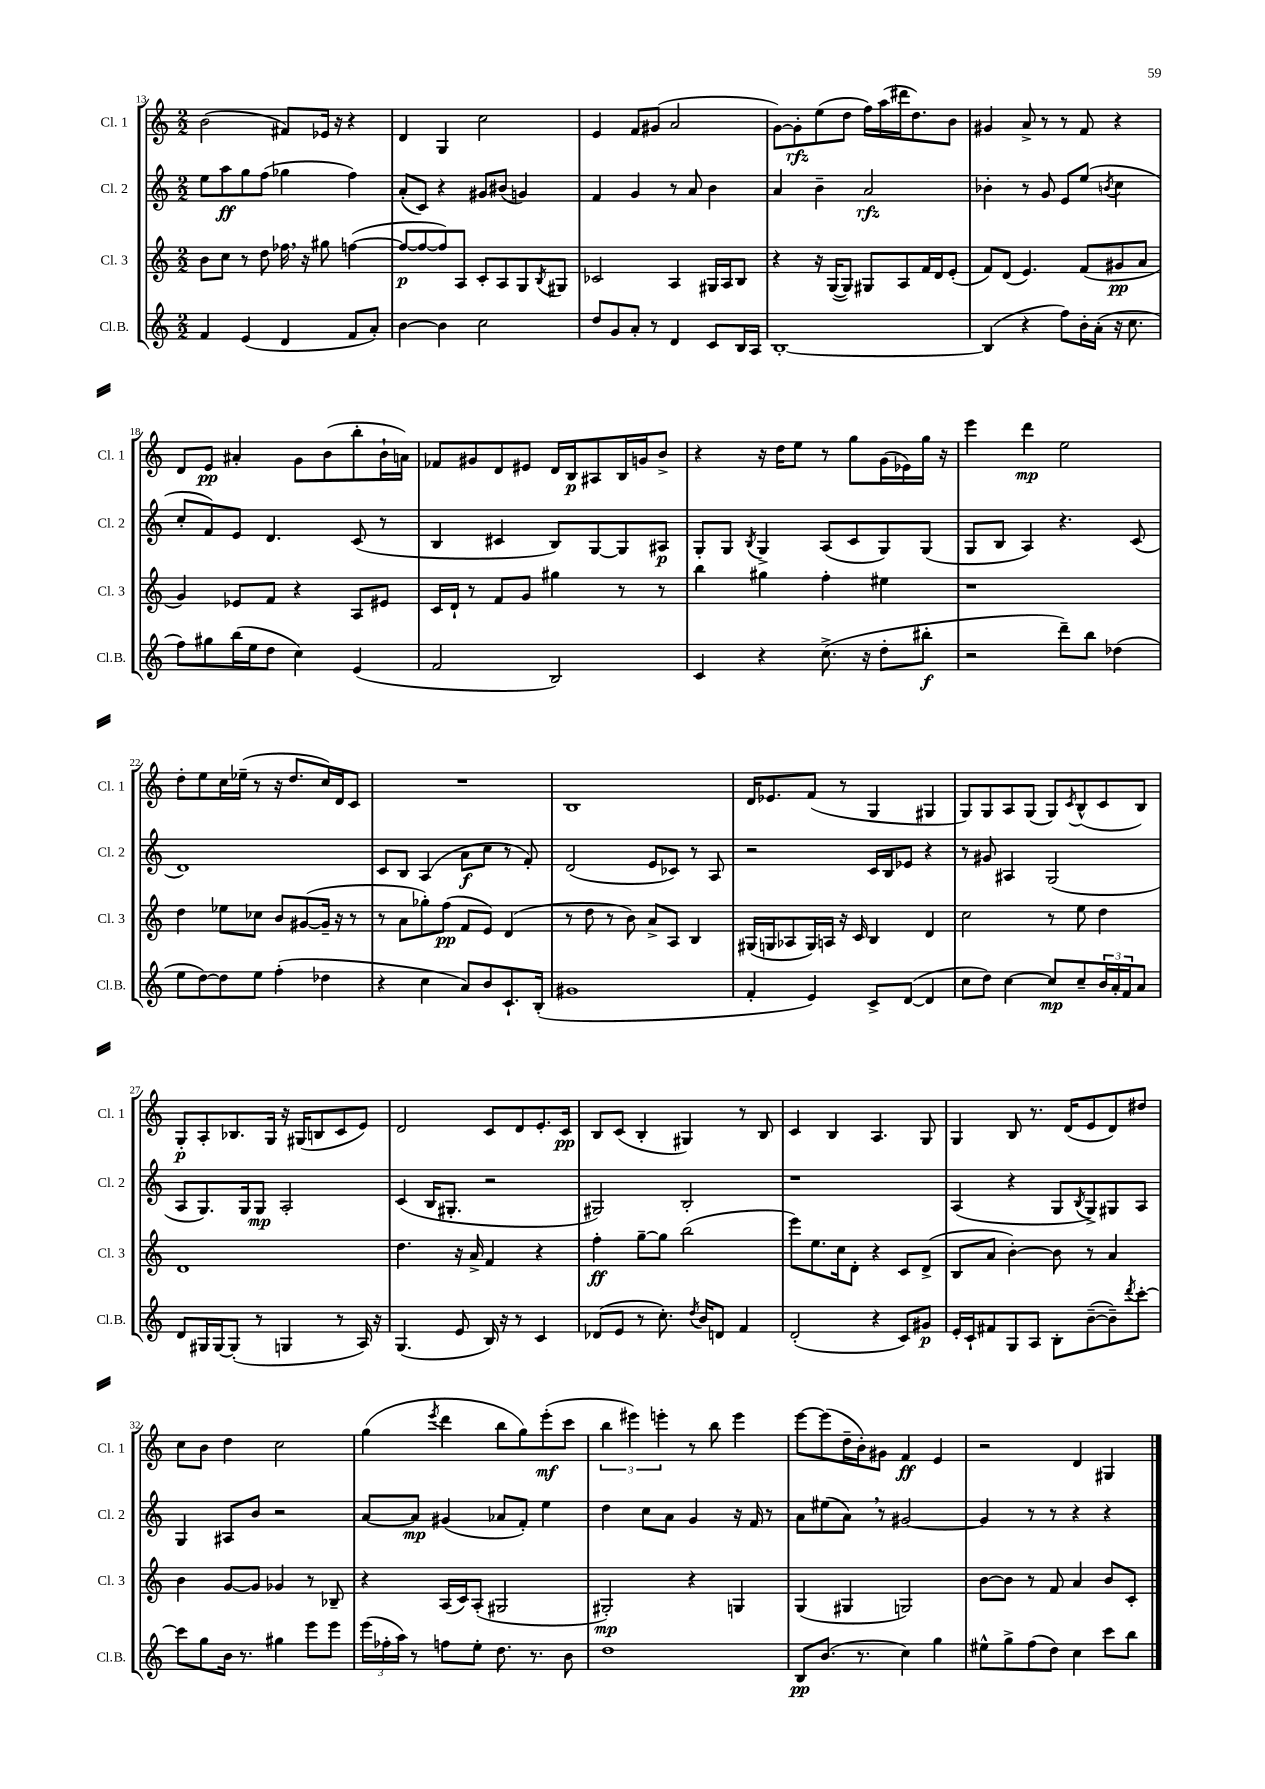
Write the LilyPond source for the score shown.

<<
\new StaffGroup <<
\new Staff = "s0" \with { instrumentName = "Cl. 1" shortInstrumentName = "Cl. 1" } {
    \clef treble \key c \major \numericTimeSignature \time 2/2
    b'2( fis'8) ees'16 r16 r4 |
    d'4 g4 c''2 |
    e'4 f'8 gis'8( a'2 |
    g'8~) g'8-.\rfz e''8( d''8 f''16) a''16( dis'''16 d''8.) b'8 |
    gis'4 a'8-> r8 r8 f'8 r4 |
    d'8 e'8\pp ais'4-. g'8 b'8( b''8-. b'16-! a'16) |
    fes'8 gis'8 d'8 eis'8 d'16 b16\p ais8 b16 g'16 b'8-> |
    r4 r16 d''16 e''8 r8 g''8 g'16( ees'16) g''16 r16 |
    e'''4 d'''4\mp e''2 |
    d''8-. e''8 c''16 ees''16--( r8 r16 d''8. c''16) d'16 c'8 |
    R1 |
    b1 |
    d'16 ees'8. f'8( r8 g4 gis4 |
    g8) g8 a8 g8( g8) \acciaccatura { c'8 } b8-^( c'8 b8) |
    g8-.\p a8-. bes8. g16 r16 gis16( b8 c'8 e'8) |
    d'2 c'8 d'8 e'8.-. c'16\pp |
    b8 c'8( b4-. gis4) r8 b8 |
    c'4 b4 a4. g8 |
    g4 b8 r8. d'16( e'8 d'8) dis''8 |
    c''8 b'8 d''4 c''2 |
    g''4( \acciaccatura { e'''8 } d'''4 b''8 g''8) e'''8-.\mf( c'''8 |
    \tuplet 3/2 { b''4 eis'''4) e'''4-. } r8 b''8 e'''4 |
    e'''8~ e'''8( d''16-- b'16-.) gis'8 f'4\ff e'4 |
    r2 d'4 gis4 \bar "|." |
}
\new Staff = "s1" \with { instrumentName = "Cl. 2" shortInstrumentName = "Cl. 2" } {
    \clef treble \key c \major \numericTimeSignature \time 2/2
    e''8 a''8\ff g''8 f''8( ges''4 f''4) |
    a'8-.( c'8) r4 gis'8 bis'8( g'4) |
    f'4 g'4 r8 a'8 b'4 |
    a'4 b'4-- a'2\rfz |
    bes'4-. r8 g'8 e'8 e''8( \acciaccatura { b'8 } c''4 |
    c''8-. f'8) e'8 d'4. c'8( r8 |
    b4 cis'4 b8) g8~ g8 ais8\p |
    g8-. g8 \acciaccatura { b8 } g4-> a8( c'8 g8) g8( |
    g8 b8 a4) r4. c'8( |
    d'1) |
    c'8 b8 a4( a'8\f c''8 r8 f'8-.) |
    d'2( e'8 ces'8) r8 a8 |
    r2 c'16 b16 ees'8 r4 |
    r8 gis'8 ais4 g2( |
    a8 g8.) g16 g8\mp a2-. |
    c'4( b16 gis8.-. r2 |
    gis2) b2-. |
    r1 |
    a4( r4 g8 \acciaccatura { b8 } g8->) gis8 a8 |
    g4 ais8 b'8 r2 |
    a'8~ a'8\mp gis'4( aes'8 f'8-.) e''4 |
    d''4 c''8 a'8 g'4 r16 f'16 r8 |
    a'8 eis''8( a'8) \breathe r8 gis'2~ |
    gis'4 r8 r8 r4 r4 \bar "|." |
}
\new Staff = "s2" \with { instrumentName = "Cl. 3" shortInstrumentName = "Cl. 3" } {
    \clef treble \key c \major \numericTimeSignature \time 2/2
    b'8 c''8 r8 d''8 fes''16 \breathe r16 gis''8 f''4~( |
    f''8~\p f''8~ f''8) a8 c'8-. a8 g8 \acciaccatura { b8 } gis8 |
    ces'2 a4 gis16 a16 b8 |
    r4 r16 g16~( g8) gis8 a8 f'16 d'16 e'8-.( |
    f'8) d'8( e'4.) f'8( gis'8\pp a'8 |
    g'4) ees'8 f'8 r4 a8 eis'8 |
    c'16 d'16-! r8 f'8 g'8 gis''4 r8 r8 |
    b''4 gis''4 f''4-. eis''4 |
    r1 |
    d''4 ees''8 ces''8 b'8 gis'8~( gis'16-- r16 r8 |
    r8 a'8 ges''8-.) f''8\pp( f'8 e'8) d'4( |
    r8 d''8 r8 b'8) a'8-> a8 b4 |
    gis16( g16 aes8 g16) a16 r16 c'16 b4 d'4 |
    c''2 r8 e''8 d''4 |
    d'1 |
    d''4. r16 a'16-> f'4 r4 |
    f''4-.\ff g''8~-- g''8 b''2( |
    e'''8) e''8. c''16 d'8-. r4 c'8 d'8->( |
    b8 a'8 b'4~-.) b'8 r8 a'4 |
    b'4 g'8~ g'8 ges'4 r8 bes8-- |
    r4 a16( c'16) a8-.( gis2 |
    gis2-.\mp) r4 g4 |
    g4( gis4 g2) |
    b'8~ b'8 r8 f'8 a'4 b'8 c'8-. \bar "|." |
}
\new Staff = "s3" \with { instrumentName = "Cl.B." shortInstrumentName = "Cl.B." } {
    \clef treble \key c \major \numericTimeSignature \time 2/2
    f'4 e'4( d'4 f'8 a'8-.) |
    b'4~ b'4 c''2 |
    d''8 g'8 a'8-. r8 d'4 c'8 b16 a16 |
    b1~-. |
    b4( r4 f''8) b'16-. a'16-.( r16 c''8. |
    f''8) gis''8 b''16( e''16 d''8 c''4) e'4( |
    f'2 b2) |
    c'4 r4 c''8.->( r16 d''8-. bis''8-.\f |
    r2 d'''8--) b''8 des''4( |
    e''8 d''8~) d''8 e''8 f''4-.( des''4 |
    r4 c''4 a'8) b'8 c'8.-! b16-.( |
    gis'1 |
    f'4-. e'4) c'8-> d'8~( d'4 |
    c''8 d''8) c''4~ c''8\mp c''8-- \tuplet 3/2 { b'16 a'16-. f'16 } a'8 |
    d'8 gis16 gis16~ gis8-.( r8 g4 r8 a16) r16 |
    g4.( e'8 b16) r16 r8 c'4 |
    des'8( e'8 r8 c''8.-.) \acciaccatura { d''8 } b'16 d'8 f'4 |
    d'2-.( r4 c'8) gis'8\p |
    e'16-. c'16-! fis'8 g8 a8 b8-. b'8~--( b'8--) \acciaccatura { d'''8 } c'''8~-. |
    c'''8 g''8 b'16 r8. gis''4 e'''8 e'''8 |
    \tuplet 3/2 { e'''16( fes''16-. a''16) } r8 f''8 e''8-. d''8. r8. b'8 |
    d''1 |
    b8\pp b'8.( r8. c''4) g''4 |
    eis''8-^ g''8-> f''8( d''8) c''4 c'''8 b''8 \bar "|." |
}
>>
>>
\layout { \context { \Score currentBarNumber = #13 } }
